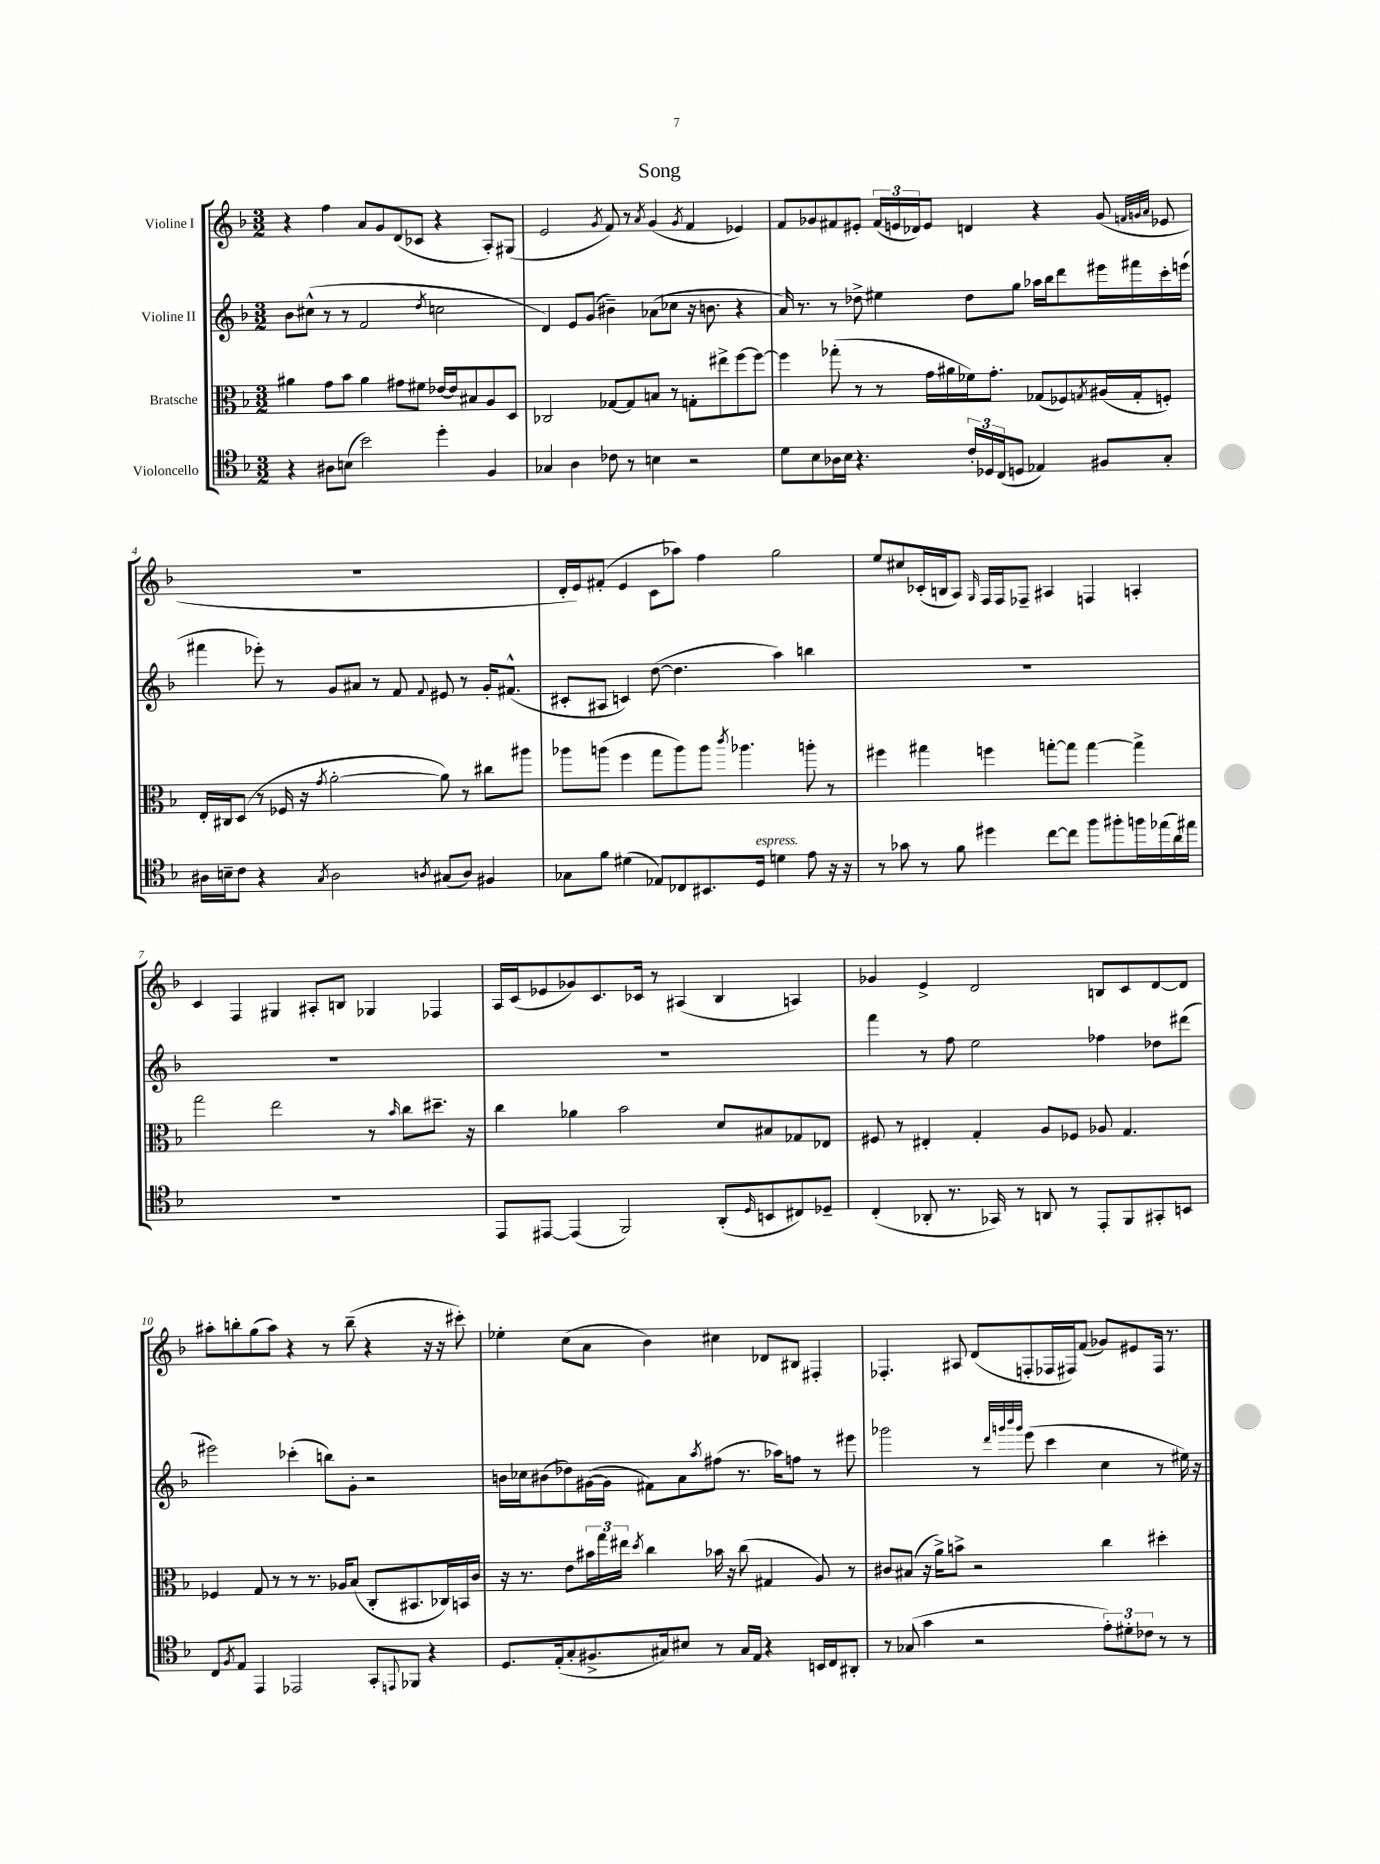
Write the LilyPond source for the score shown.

\header { title = "Song" }
<<
\new StaffGroup <<
\new Staff = "s0" \with { instrumentName = "Violine I" } {
    \clef treble \key f \major \numericTimeSignature \time 3/2
    r4 f''4 a'8 g'8 d'8( ces'8 r4 a8-.) gis8( |
    e'2 \acciaccatura { g'8 } f'8) r8 \acciaccatura { a'8 } g'4( \acciaccatura { g'8 } f'4 ees'4) |
    f'8 ges'8 fis'8 eis'8-. \tuplet 3/2 { fis'16( e'16 des'16) } e'8 d'4 r4 ges'8( \grace { f'32 g'32 a'32 } ees'8 |
    R1. |
    d'16-. e'16) fis'8-.( e'4 c'8 aes''8) f''4 g''2 |
    e''8 cis''8 ces'16-.( b16 a8) \grace { g16 } f16 f16 fes8-- ais4 f4 a4-. |
    c'4 f4 gis4 ais8-. b8 ges4 fes4 |
    a16 c'16( ees'8 ges'8) c'8. ces'16 r8 ais4( bes4 a4) |
    ges'4 e'4-> d'2 b8 c'8 d'8~ d'8 |
    ais''8-. b''8-. g''8( ais''8) r4 r8 b''8--( r4 r16 r16 cis'''8-.) |
    ees''4-. c''8( a'8 bes'4) cis''4 des'8 bis8 fis4-. |
    fes4.-. ais8 d'8( f8-. fes16 fis16) f'8( ges'8) eis'8 fis16 r8. \bar "|." |
}
\new Staff = "s1" \with { instrumentName = "Violine II" } {
    \clef treble \key f \major \numericTimeSignature \time 3/2
    bes'8 cis''8-^( r8 r8 f'2 \acciaccatura { d''8 } c''2 |
    d'4) e'8 g'8( bis'4--) aes'8( ces''8 r16 b'8. r4 |
    a'16) r8. r8 des''8-> eis''4 des''8 g''8 aes''16 bes''16 d'''8 eis'''16 fis'''16 c'''16-. e'''16( |
    fis'''4 ees'''8-.) r8 g'8 ais'8 r8 f'8 \appoggiatura { f'8 } eis'8 r8 g'16-. fis'8.-^( |
    cis'8-. ais8 c'4) d''8~( d''4. a''4) b''4 |
    R1. |
    R1. |
    R1. |
    f'''4 r8 f''8 e''2 fes''4 des''8 dis'''8( |
    eis'''2) ces'''4-.( b''8) g'8-. r2 |
    b'16 ces''16 bis'8( des''8) gis'16~( gis'16 fis'8) a'8 \acciaccatura { a''8 } fis''8( r8. aes''16) f''8 r8 eis'''8 |
    ges'''2 r8 \grace { d'''32 g'''32 bes'''32 g'''32 } e'''8( c'''4 c''4 r8 eis''16) r16 \bar "|." |
}
\new Staff = "s2" \with { instrumentName = "Bratsche" } {
    \clef alto \key f \major \numericTimeSignature \time 3/2
    ais'4 g'8 bes'8 ais'4 gis'8 fis'8 ees'16~ ees'16 bis8 a8 d8 |
    ces2 ges8~ ges8 b8 r8 g8-. eis''8-> f''8~ f''8~ |
    f''4 ges''8-.( r8 r8 g'16 ais'16 fes'16) g'8.-. ges8( fes8) \acciaccatura { g8 } ais16( g16-. f8-.) |
    e16-. cis16 d8( r8 fes16 r16 \acciaccatura { g'8 } a'2~-. a'8) r8 cis''8 ais''8 |
    aes''8 a''8( f''4 g''8 a''8) a''8 \acciaccatura { c'''8 } aes''4. a''8-. r8 |
    fis''4 gis''4 f''4 g''8~-. g''8 g''4~ g''4-> |
    g''2 e''2 r8 \grace { bes'16 } c''8 dis''8.-- r16 |
    c''4 aes'4 bes'2 d'8 bis8 ges8 ees8 |
    fis8 r8 eis4-. g4-. a8 fes8 aes8 g4. |
    fes4 g8 r8 r8 r8. aes16 bes8( c8-. bis,8. ces16) b,16 c'16 |
    r16 r8. e'8 \tuplet 3/2 { bis'16 g''16 eis''16 } \acciaccatura { d''8 } c''4 bes'16 r16 c''8( gis4 a8) r8 |
    cis'8 bis8( r16 a'16->) b'8-> r2 c''4 dis''4-. \bar "|." |
}
\new Staff = "s3" \with { instrumentName = "Violoncello" } {
    \clef tenor \key f \major \numericTimeSignature \time 3/2
    r4 ais8 b8( bes'2) d''4-. f4 |
    ges4 a4 ces'8 r8 b4 r2 |
    d'8 bes8 aes16 bes16 r4. \tuplet 3/2 { c'16-. des16 c16( } d8 ees4) fis8 g8-. |
    ais16 b16-- c'8 r4 \acciaccatura { g8 } ais2 \acciaccatura { a8 } gis8( a8) fis4 |
    ges8 f'8 dis'4( ees8) ces8 bis,8. d16^\markup { \italic "espress." } d'4 e'8 r16 r16 |
    r8 ges'8 r8 f'8 dis''4 c''8~ c''8 f''8 fis''8-. f''16 ees''16( a'16) eis''16 |
    R1. |
    e,8 eis,8~ eis,4( f,2) a,8-.( \grace { d16 } b,8 cis8) des8-- |
    c4-.( aes,8-. r8. ges,16) r8 a,8 r8 e,8-. f,8 gis,8-. b,8 |
    c8 \acciaccatura { f8 } e8 e,4 ees,2 g,8-. \appoggiatura { e,8 } fes,8 r4 |
    d8. e16-.( g8-. fis8.-> gis16) bis8 r8 gis16 e16 r4 b,16 c16 ais,8-. |
    r8 ges8( g'4 r2 \tuplet 3/2 { e'8-.) dis'8-. ces'8 } r8 r8 \bar "|." |
}
>>
>>
